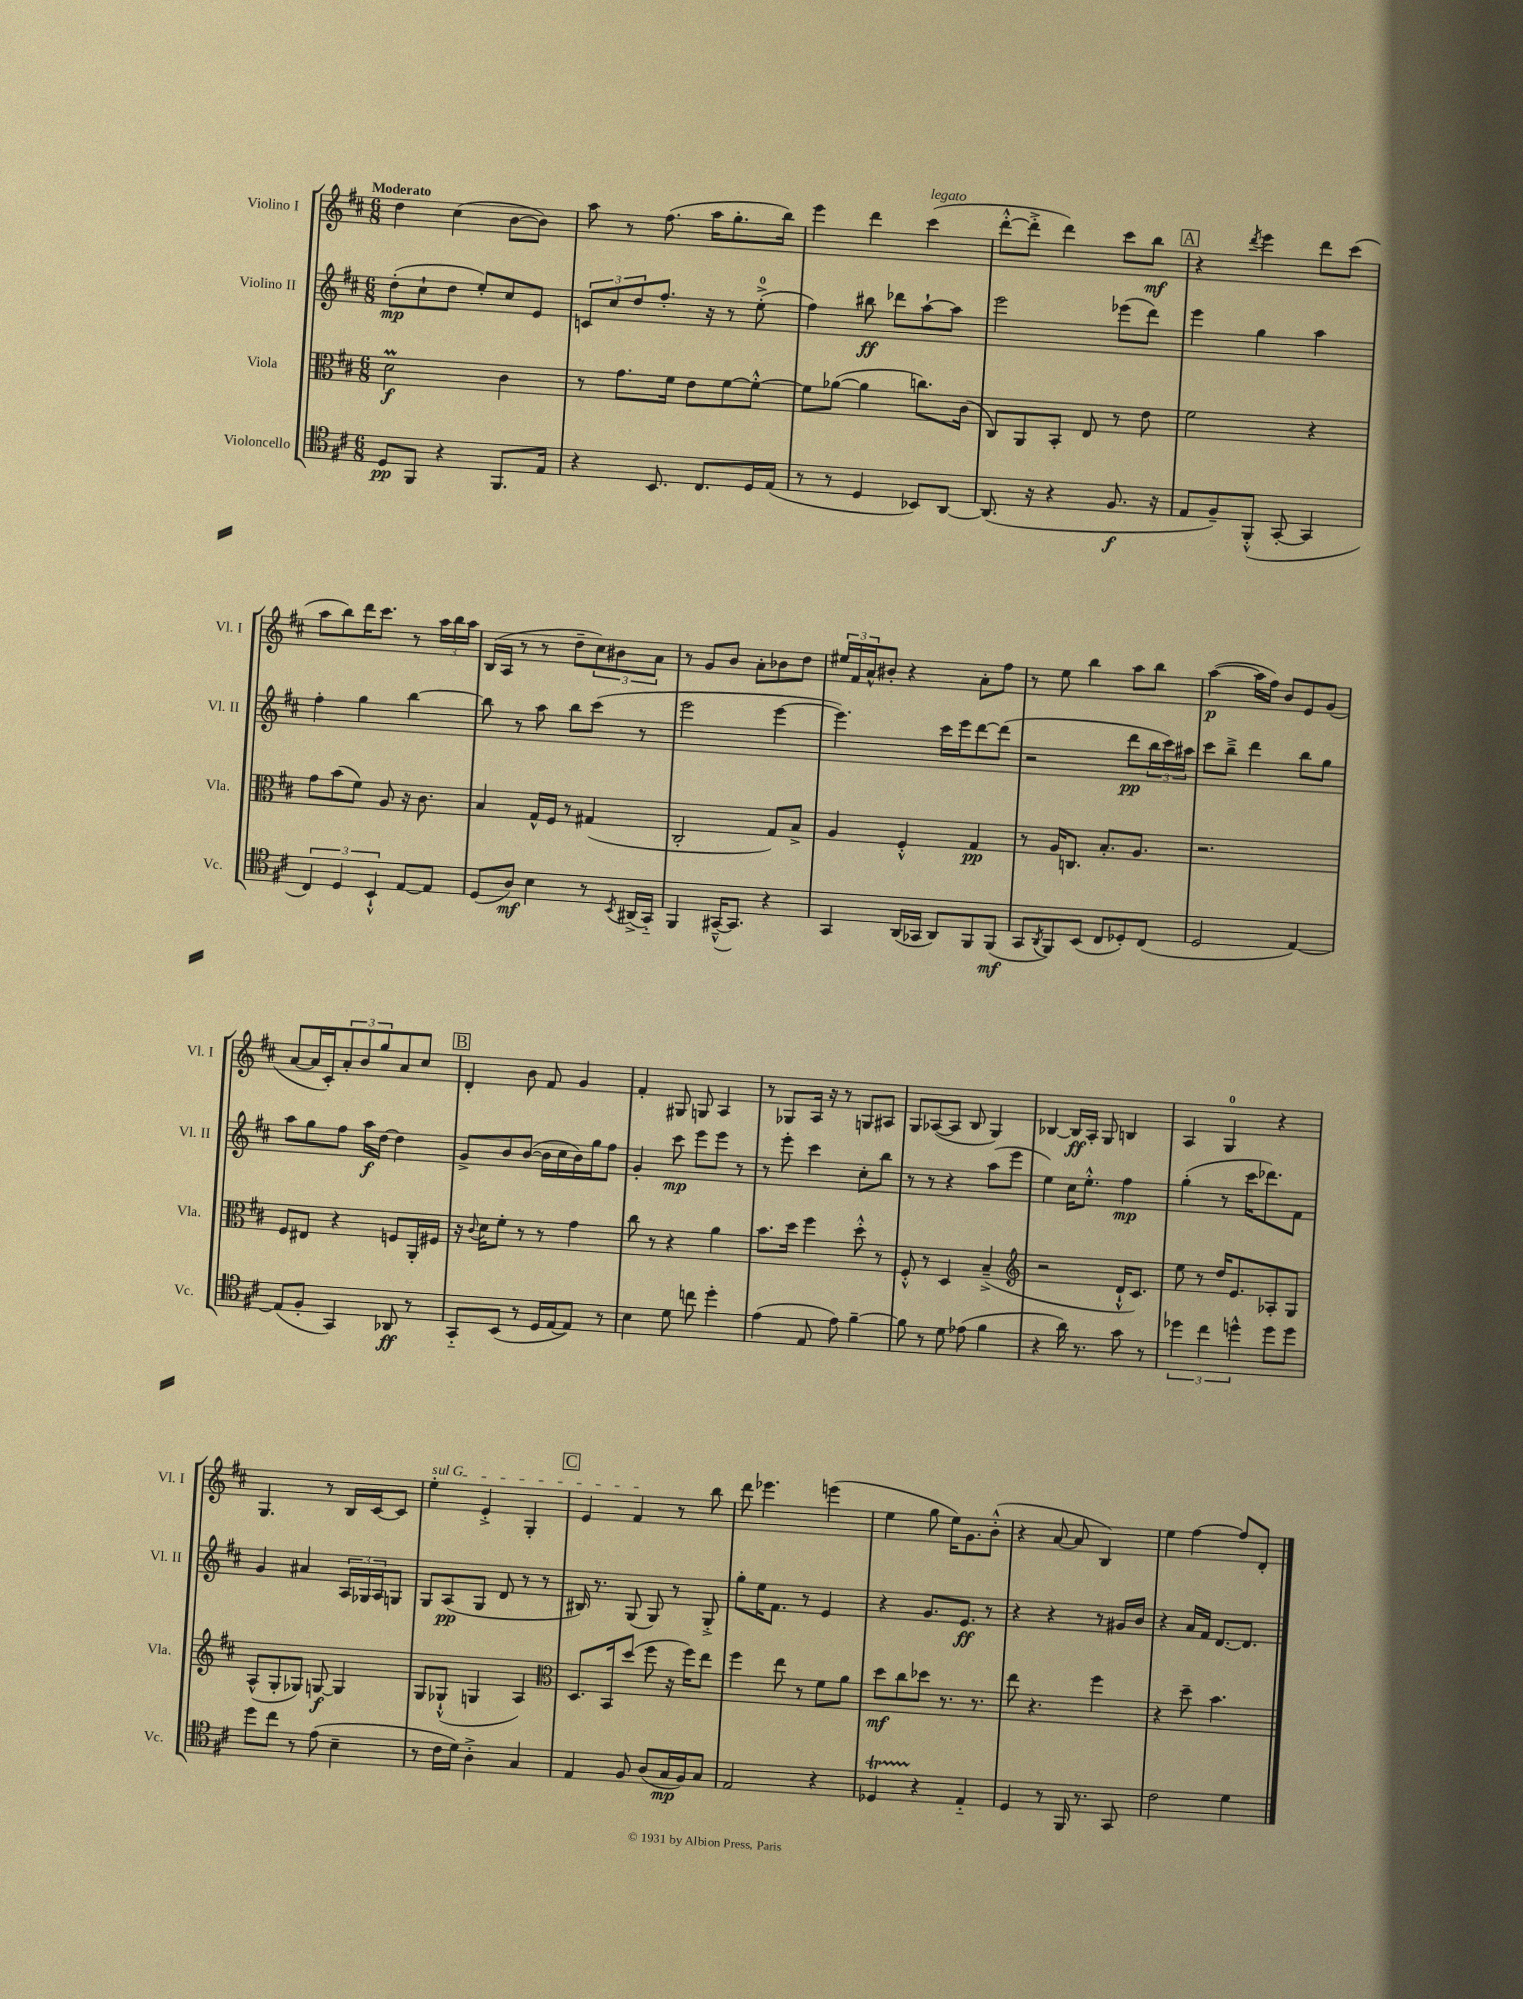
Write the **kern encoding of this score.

**kern	**kern	**kern	**kern
*staff4	*staff3	*staff2	*staff1
*clefC4	*clefC3	*clefG2	*clefG2
*k[f#c#]	*k[f#c#]	*k[f#c#]	*k[f#c#]
*M6/8	*M6/8	*M6/8	*M6/8
8D/L	2d\	(8dd'\L	4dd\
8FF#/J	.	8cc#`\	.
4r	.	8dd\J	(4cc#\
.	.	8ee'/L)	.
8.FF#/L	4c#\	8cc#/	[8b\L
.	.	8e/J	8b\]J)
16E/Jk	.	.	.
=	=	=	=
4r	8r	12c/L	8aa\
.	.	12cc#/	.
.	8.g\L	.	8r
.	.	12dd/	.
8.BB/	.	8.ff#'/J	(8.ff#\
.	16f#\Jk	.	.
.	8e\L	.	.
8.C#/L	.	16r	16aa\LK
.	[8f#\	8r	8.gg'\
16D/L	8f#'^^\_J	(8ee'^\	.
(16E/JJ	.	.	16bb\Jk)
=	=	=	=
8r	8f#\]L	4ff#\)	4eee\
8r	([8a-\J	.	.
4D/	4a-\]	8bb#\	4ddd\
.	.	8ddd-\L	.
8BB-/L)	8.cc\L)	[8aa`\	(4ccc#\
[8AA/J	.	8aa\]J	.
.	(16c#\Jk	.	.
=	=	=	=
(8.AA/]	8C#/L)	2eee\	[8ddd'^^\L
.	8AA/	.	8ddd'^\]J
16r	.	.	.
4r	8BB'/J	.	4ddd\)
.	8E/	.	.
8.F#/	8r	(8eee-\L	8ccc#\L
.	8e\	8ddd\J)	8bb\J
16r	.	.	.
=	=	=	=
8E/L	2f#\	4eee\	4r
8F#~/)	.	.	.
.	.	.	8qddd/
(8FF#'^^/J	.	4gg\	4eee\
[8GG'/	.	.	.
4GG/]	4r	4aa\	8ddd\L
.	.	.	(8ccc#\J
=	=	=	=
6C#/)	8g\L	4ff#'\	8aa\L
.	(8b\	.	8bb\)
6D/	.	.	.
.	8f#\J)	4gg\	16ddd\K
.	.	.	8.ccc#\J
6BB`^^/	.	.	.
.	8A/	.	.
[8E/L	16r	[4bb\	8r
.	8.c#\	.	.
8E/]J	.	.	24aa\LL
.	.	.	24bb\
.	.	.	24aa\JJ
=	=	=	=
(8D/L	4B/	8bb\]	(16B/LL
.	.	.	16A/JJ
8A/J)	.	8r	8r
4B\	16G^^/LL	8aa\	8r
.	16F#/JJ	.	.
.	8r	8bb\L	8dd~\L
8r	(4G#/	(8ccc#\J	12cc#\)
.	.	.	12b#\
8qBB/	.	.	.
(16AA#^/LL	.	8r	.
.	.	.	12a\J
16GG'~/JJ)	.	.	.
=	=	=	=
4FF#/	2C#'/	2eee\	8r
.	.	.	8g/L
([16GG#~^^/LK	.	.	8b/J
8.GG#/]J)	.	.	.
.	.	.	8a'\L
4r	8G/L)	[4eee\	8b-\
.	8B^/J	.	8dd\J
=	=	=	=
4GG/	4A/	4.eee\])	24ee#/LL
.	.	.	24f#/
.	.	.	24a^^/J
.	.	.	8b#'/J
(16AA/LL	4F#'^^/	.	4r
16GG-/JJ	.	.	.
8AA/L)	.	16ccc#\LL	.
.	.	16eee\J	.
8FF#/	4G/	[8ddd\	8a'\L
(8FF#/J	.	(8ddd\]J	8ff#\J
=	=	=	=
8GG/L	8r	2r	8r
8qAA/	.	.	.
8FF#/)	16A/LK	.	8ee\
.	8.C/J	.	.
(8BB/J	.	.	4bb\
8C#/L	8.B'/L	.	.
8D-'/)	.	8ddd\L	8aa\L
.	8.A/J	.	.
(8C#/J	.	24bb\L	8bb\J
.	.	24ccc#\)	.
.	.	24aa#\JJ	.
=	=	=	=
2D/	2.r	8ccc#\L	([4aa\
.	.	8bb~^\J	.
.	.	4ddd\	16aa\]LL
.	.	.	16ff#\JJ)
.	.	.	8b/L
[4E/)	.	8bb\L	8e/
.	.	8gg\J	(8g/J
=	=	=	=
(8E/]L	8F#/L	8aa\L	[8a/L
8F#'/J	8E#/J	8gg\	16a/]L
.	.	.	16c#'/J)
4GG/)	4r	8ff#\J	12a'/
.	.	.	12b/
.	.	16aa\LL	.
.	.	.	12gg/
.	.	[16dd\JJ	.
8AA-/	8F/L	4dd\]	8a/
8r	16AA'/L	.	8cc#/J
.	16F#/JJ	.	.
=	=	=	=
8GG'~/L	16r	8g^/L	4d'/
.	8qqc#/	.	.
.	16d\LK	.	.
(8BB/J	8f#'\J	8b/	.
8r	8r	([8b/J	8b\
16D/LL	8r	16b\]LL	8f#/
[16E/J	.	16cc#\	.
8E/]J)	4g\	16b\)	4g/
.	.	16gg\J	.
8r	.	8ff#\J	.
=	=	=	=
4B\	8cc#\	4g'/	4f#'/
.	8r	.	.
8d\	4r	8ccc#\	8G#/
8cc\	.	8eee\L	8G/
4dd'\	4a\	8eee\J	4A/
.	.	8r	.
=	=	=	=
(4e\	8.b\L	8r	8r
.	.	8eee'\	8G-/L
.	16dd\Jk	.	.
8E/	4ff#\	4ccc#\	16A/Jk
.	.	.	16r
8e\)	.	.	8r
[4f#~\	8dd'^^\	8cc#'\L	8G/L
.	8r	8bb\J	8A#/J
=	=	=	=
8f#\]	8F#'^^/	8r	8G/L
8r	8r	8r	([8A-/
8d\	4D/	4r	8A-/]J
(8e-\	.	.	8B/
4f#\	(4B~^/	(8aa\L	4G/)
.	.	8eee\J	.
=	=	=	=
*	*clefG2	*	*
4r	2r	4ee\)	[4B-/
16a\)	.	16cc#\LK	16B-/]LL
8.r	.	8.ee'^^\J	16A'/JJ
.	.	.	8G/
8g\	16d`^^/LK	4ff#\	4B/
.	8.c#/J)	.	.
8r	.	.	.
=	=	=	=
6dd-\	8ee\	(4gg'\	4A/
.	8r	.	.
6cc#\	.	.	.
.	16dd/LK	8r	4G/
.	8.e/	.	.
6dd^^\	.	.	.
.	.	16ccc#\LK	.
.	.	8.ddd-\)	.
8dd\L	8A-'/	.	4r
8dd\J	8G/J	8f#\J	.
=	=	=	=
8dd\L	(8A^^/L	4g/	4.G/
8cc#\J	8G'/	.	.
8r	8G-/J)	4a#/	.
(8e\	[8G/	.	8r
4B~\	4G/]	24A/LL	16B/LL
.	.	24G-/	.
.	.	.	[16c#/J
.	.	24A/J	.
.	.	8G/J	8c#/]J
=	=	=	=
8r	8G/L	8G/L	4ee'\
16c#\LL	(8G-`^^/J	(8A/	.
16d\JJ)	.	.	.
4A'^\	4G/	8G/J	4e'^/
.	.	8d/	.
4G/	4A/)	8r	4G'/
.	.	8r	.
=	=	=	=
*	*clefC3	*	*
4E/	8.D/L	16B#/)	4e/
.	.	8.r	.
.	16BB/k	.	.
8F#/	(8dd/J	(8G/	4f#/
(8A/L	8ff#\	8G/)	.
16G/L	16r	8r	8r
16F#/J)	16ff#\LK)	.	.
8G/J	8ee\J	8G'^/	8bb\
=	=	=	=
2E/	4ff#\	8gg'\L	8ddd\
.	.	16ee\K	4.eee-\
.	.	8.f#\J	.
.	8ee\	.	.
.	8r	8r	.
4r	8f#\L	4e/	(4eee\
.	8a\J	.	.
=	=	=	=
4D-/	8dd\L	4r	4ee\
.	8cc#\	.	.
4r	8dd-\J	8.g/L	8gg\
.	8.r	.	16ee\LK)
.	.	8.e/J	8.g\
4E'~/	.	.	.
.	8.r	.	.
.	.	8r	(8b'^^\J
=	=	=	=
4D/	8ee\	4r	4r
.	4.r	.	.
8r	.	4r	[8a/
16FF#/	.	.	8a/]
8.r	.	.	.
.	4ff#\	8r	4B/)
8GG/	.	16g#/LL	.
.	.	16b/JJ	.
=	=	=	=
2c#\	4r	4r	4ee\
.	8dd~\	16a/LL	[4ff#\
.	.	16f#/JJ	.
.	4.b\	[8.d/L	.
4d\	.	.	8ff#/]L
.	.	8.d/]J	.
.	.	.	8d'/J
==	==	==	==
*-	*-	*-	*-
